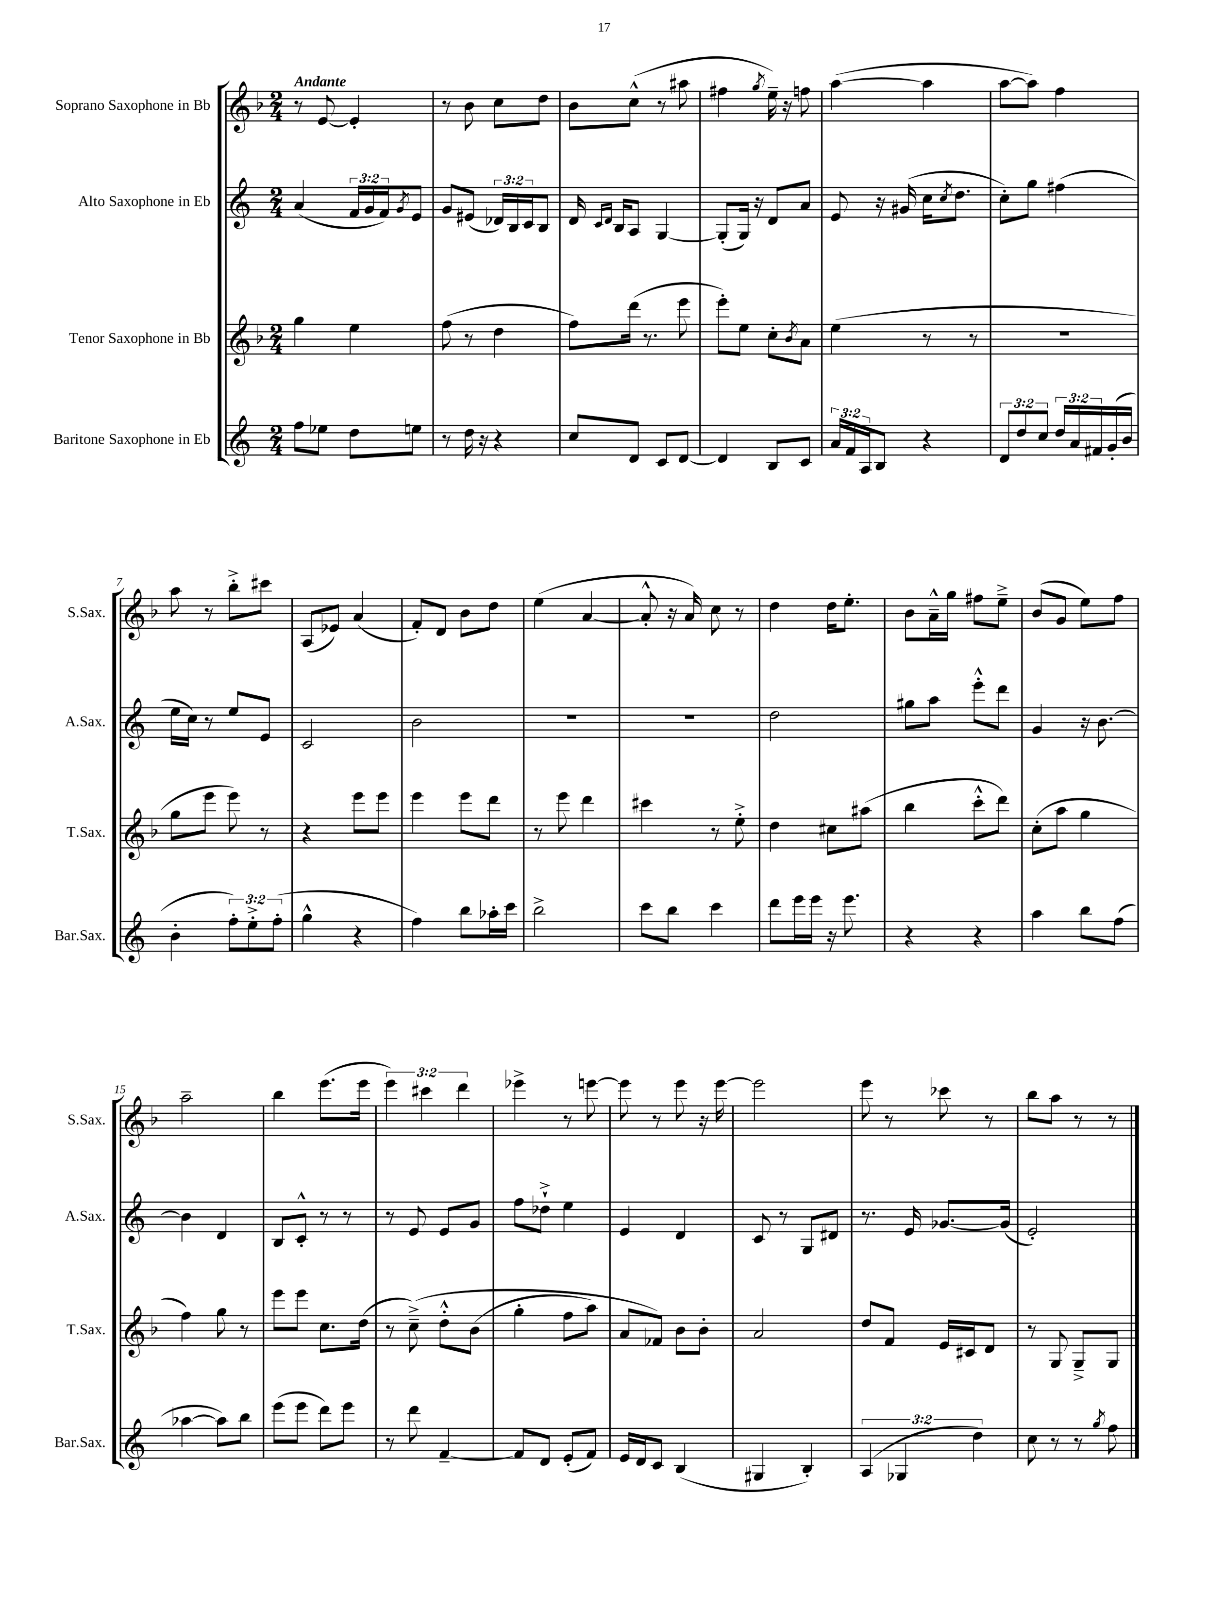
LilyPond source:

<<
\new StaffGroup <<
\new Staff = "s0" \with { instrumentName = "Soprano Saxophone in Bb" shortInstrumentName = "S.Sax." } {
    \clef treble \key f \major \numericTimeSignature \time 2/4 \override Staff.TupletNumber.text = #tuplet-number::calc-fraction-text \tempo "Andante"
    r8 e'8~ e'4-. |
    r8 bes'8 c''8 d''8 |
    bes'8 c''8-^( r8 ais''8 |
    fis''4 \acciaccatura { g''8 } e''16--) r16 f''8 |
    a''4~( a''4 |
    a''8~ a''8) f''4 |
    a''8 r8 bes''8-.-> cis'''8 |
    a8( ees'8) a'4( |
    f'8-.) d'8 bes'8 d''8 |
    e''4( a'4~ |
    a'8-.-^ r16 a'16) c''8 r8 |
    d''4 d''16 e''8.-. |
    bes'8 a'16---^ g''16 fis''8 e''8---> |
    bes'8( g'8 e''8) f''8 |
    a''2-- |
    bes''4 e'''8.( e'''16 |
    \tuplet 3/2 { e'''4) cis'''4 d'''4 } |
    ees'''4-> r8 e'''8~ |
    e'''8 r8 e'''8 r16 e'''16~ |
    e'''2 |
    e'''8 r8 ces'''8 r8 |
    bes''8 a''8 r8 r8 \bar "|." |
}
\new Staff = "s1" \with { instrumentName = "Alto Saxophone in Eb" shortInstrumentName = "A.Sax." } {
    \clef treble \key c \major \numericTimeSignature \time 2/4 \override Staff.TupletNumber.text = #tuplet-number::calc-fraction-text
    a'4( \tuplet 3/2 { f'16 g'16 f'16) } \acciaccatura { g'8 } e'8 |
    g'8 eis'8( \tuplet 3/2 { des'16) b16 c'16 } b8 |
    d'16 \grace { c'16 d'16 } b16 a8 g4~ |
    g8-.( g16) r16 d'8 a'8 |
    e'8 r16 gis'16( c''16 \acciaccatura { c''8 } d''8. |
    c''8-.) g''8 fis''4( |
    e''16 c''16) r8 e''8 e'8 |
    c'2 |
    b'2 |
    R2 |
    R2 |
    d''2 |
    gis''8 a''8 e'''8-.-^ d'''8 |
    g'4 r16 b'8.~ |
    b'4 d'4 |
    b8 c'8-.-^ r8 r8 |
    r8 e'8 e'8 g'8 |
    f''8 des''8-!-> e''4 |
    e'4 d'4 |
    c'8 r8 g8 dis'8 |
    r8. e'16 ges'8.~ ges'16( |
    e'2-.) \bar "|." |
}
\new Staff = "s2" \with { instrumentName = "Tenor Saxophone in Bb" shortInstrumentName = "T.Sax." } {
    \clef treble \key f \major \numericTimeSignature \time 2/4
    g''4 e''4 |
    f''8( r8 d''4 |
    f''8) d'''16( r8. e'''8 |
    e'''8-.) e''8 c''8-. \acciaccatura { bes'8 } a'8 |
    e''4( r8 r8 |
    r2 |
    g''8 e'''8 e'''8) r8 |
    r4 e'''8 e'''8 |
    e'''4 e'''8 d'''8 |
    r8 e'''8 d'''4 |
    cis'''4 r8 e''8-.-> |
    d''4 cis''8 ais''8( |
    bes''4 c'''8-.-^ d'''8) |
    c''8-.( a''8 g''4 |
    f''4) g''8 r8 |
    e'''8 e'''8 c''8. d''16( |
    r8 c''8--->)\( d''8-.-^ bes'8( |
    g''4-. f''8 a''8) |
    a'8 fes'8\) bes'8 bes'8-. |
    a'2 |
    d''8 f'8 e'16 cis'16 d'8 |
    r8 g8 g8---> g8 \bar "|." |
}
\new Staff = "s3" \with { instrumentName = "Baritone Saxophone in Eb" shortInstrumentName = "Bar.Sax." } {
    \clef treble \key c \major \numericTimeSignature \time 2/4 \override Staff.TupletNumber.text = #tuplet-number::calc-fraction-text
    f''8 ees''8 d''8 e''8 |
    r8 d''16 r16 r4 |
    c''8 d'8 c'8 d'8~ |
    d'4 b8 c'8 |
    \tuplet 3/2 { a'16 f'16 a16 } b8 r4 |
    \tuplet 3/2 { d'8 d''8 c''8 } \tuplet 3/2 { d''16 a'16 fis'16 } g'16-.( b'16 |
    b'4-. \tuplet 3/2 { f''8-.) e''8-.-> f''8-.( } |
    g''4-^ r4 |
    f''4) b''8 aes''16-. c'''16 |
    b''2-> |
    c'''8 b''8 c'''4 |
    d'''8 e'''16 e'''16 r16 e'''8. |
    r4 r4 |
    a''4 b''8 f''8( |
    aes''4~ aes''8) b''8 |
    e'''8( e'''8 d'''8) e'''8 |
    r8 d'''8 f'4~-- |
    f'8 d'8 e'8-.( f'8) |
    e'16 d'16 c'8 b4( |
    gis4 b4-.) |
    \tuplet 3/2 { a4( ges4 d''4) } |
    c''8 r8 r8 \acciaccatura { g''8 } f''8 \bar "|." |
}
>>
>>
